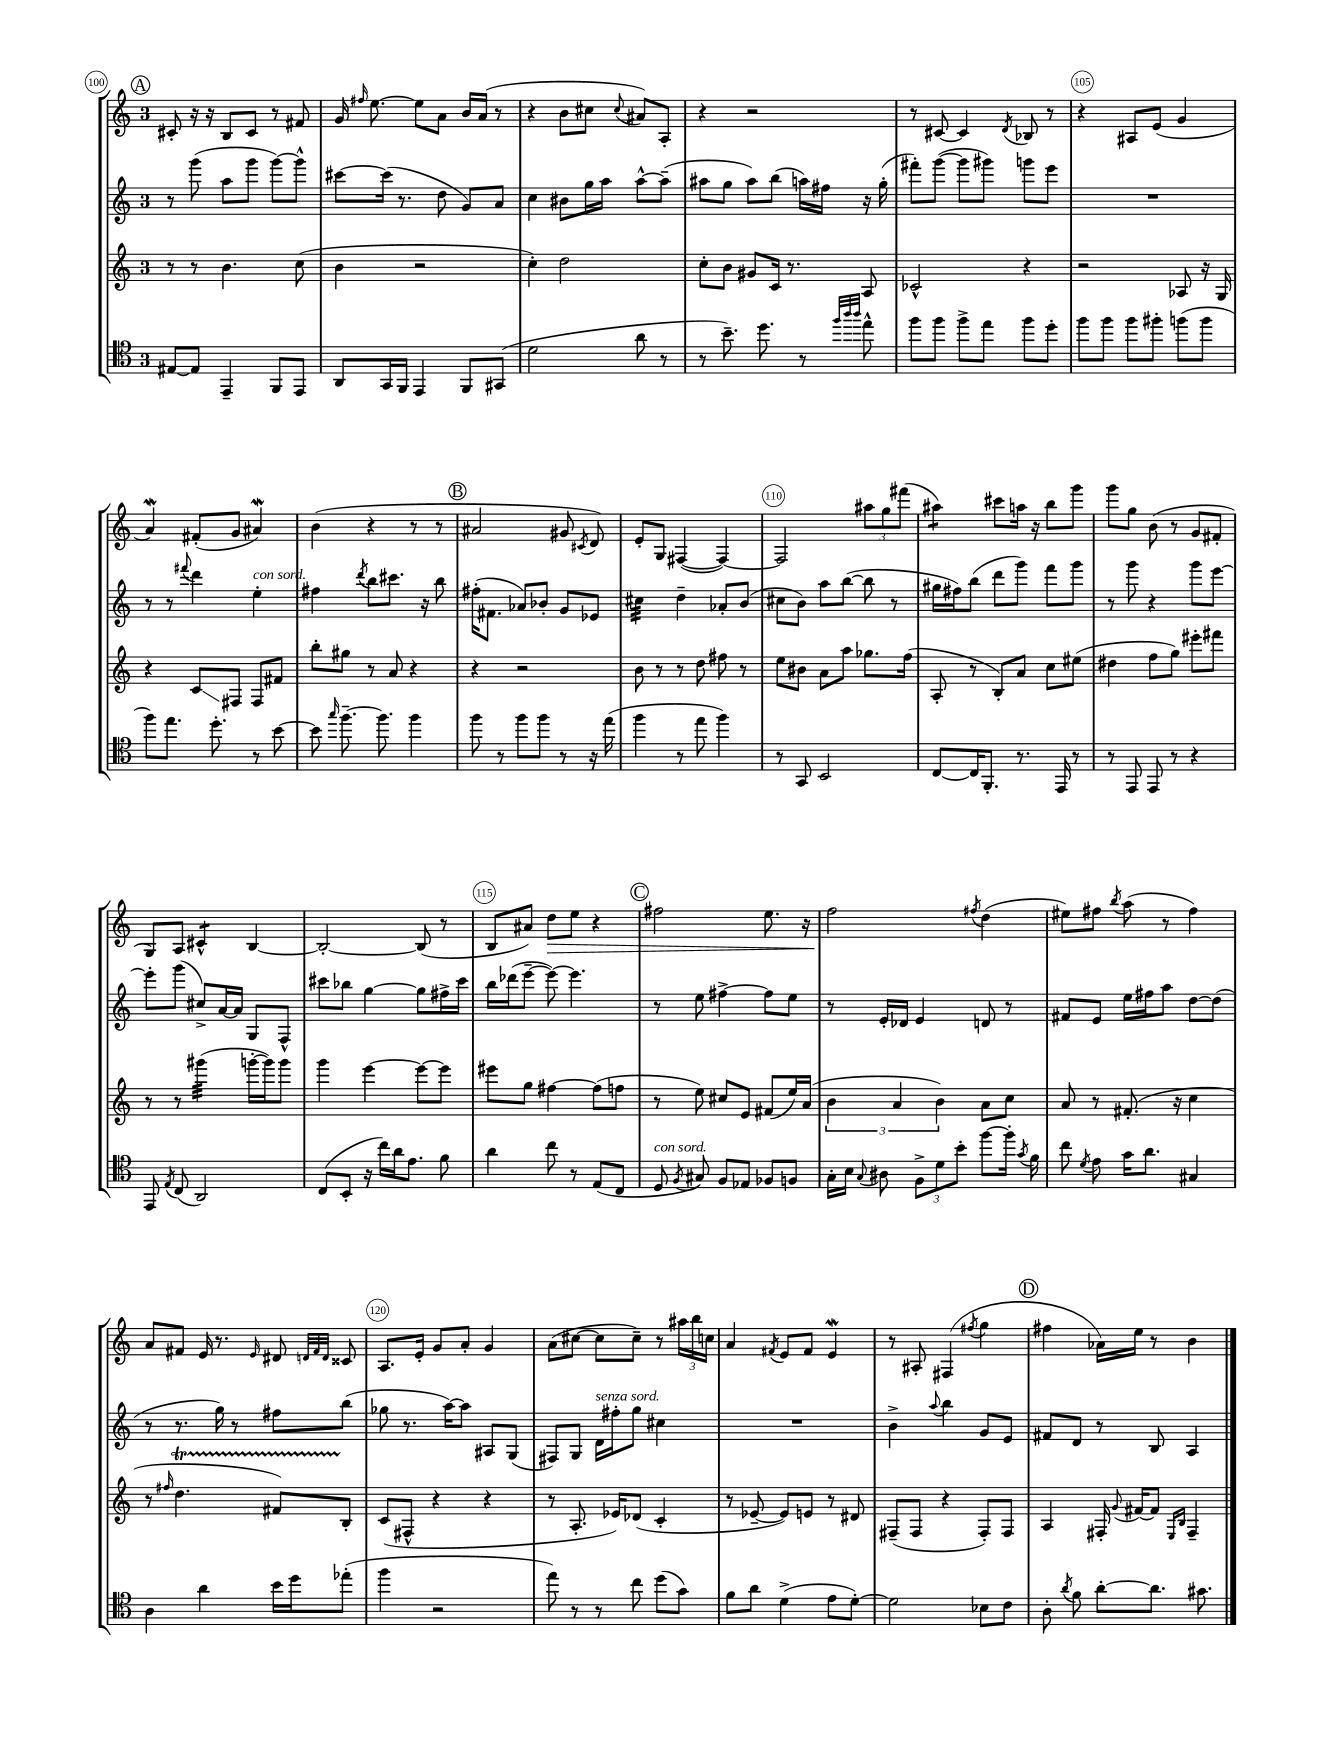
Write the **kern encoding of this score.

**kern	**kern	**kern	**kern
*staff4	*staff3	*staff2	*staff1
*clefC4	*clefG2	*clefG2	*clefG2
*k[]	*k[]	*k[]	*k[]
*M3/4	*M3/4	*M3/4	*M3/4
[8E#	8r	8r	8c#'
8E#]	8r	(8ggg	16r
.	.	.	16r
4EE~	4.b	8aa	8B
.	.	8ggg	8c#
8FF	.	[8ggg)	8r
8EE	(8cc	8ggg^^]	8f#
=	=	=	=
8AA	4b	[8ccc#	16g
.	.	.	16qqff#
.	.	.	[8.ee
16GG	.	(16ccc#]	.
16FF	.	8.r	.
4EE	2r	.	8ee]
.	.	8dd	8a
8FF	.	8g)	16b
.	.	.	(16a
(8GG#	.	8a	8r
=	=	=	=
2d	4cc')	4cc	4r
.	2dd	8b#	8b
.	.	16gg	8cc#
.	.	16aa	.
.	.	.	8qqcc#
8a	.	[8aa^^	8a#)
8r	.	(8aa~]	8A'
=	=	=	=
8r	8cc'	8aa#	4r
8.b~)	8b	8gg	.
.	8g#	8aa#)	2r
8.dd	.	.	.
.	16c	(8bb	.
.	8.r	.	.
8r	.	16aa)	.
.	.	16ff#	.
32qqff	.	.	.
32qqaa	.	.	.
32qqaa	.	.	.
8ee^^	8A	16r	.
.	.	(16gg'	.
=	=	=	=
8ff	2c-^^	8fff#')	8r
8ff	.	([8ggg	[8c#
8ff^	.	8ggg]	4c#]
8ee	.	8ggg#)	.
.	.	.	8qd
8ff	4r	8ggg	8B-
8dd'	.	8eee	8r
=	=	=	=
8ff	2r	2.r	4r
8ff	.	.	.
8ff	.	.	8A#
8ff#'	.	.	(8e
(8ff	8A-	.	4g
8ff	16r	.	.
.	16G	.	.
=	=	=	=
8ff)	4r	8r	4a)
8.ee	.	8r	.
.	.	8qqfff#	.
.	8c	4ddd	(8f#'
8.dd'	.	.	.
.	8F#	.	8g
8r	8F#	4ee'	4a#)
[8b	8f#	.	.
=	=	=	=
8b]	8bb'	4ff#	(4b
16qqgg	.	.	.
[8.ff~	8gg#	.	.
.	.	8qddd	.
.	8r	8bb	4r
8.ff]	.	.	.
.	8a	8.ccc#	.
4ff	4r	.	8r
.	.	16r	.
.	.	8bb	8r
=	=	=	=
8ff	4r	(16ff#'	2a#
.	.	8.f#	.
8r	.	.	.
8ff	2r	8a-)	.
8ff	.	8b-'	.
8r	.	8g	8g#
.	.	.	8qc#
16r	.	8e-	8d)
(16ee	.	.	.
=	=	=	=
4ff	8b	4cc#	8e'
.	8r	.	8G
8r	8r	4dd~	([4F#
8ee	8dd	.	.
4ff)	8ff#	8a-'	4F#_)
.	8r	(8b	.
=	=	=	=
8r	8ee	8cc#	2F#]
8GG	8b#	8b)	.
2BB	8a	8aa	.
.	8aa	([8bb	.
.	8.gg-	8bb]	12aa#
.	.	.	12gg
.	.	8r	.
.	.	.	(12fff#
.	(16ff	.	.
=	=	=	=
[8C	8A'	16gg#	4aa#)
.	.	16ff#)	.
16C]	8r	(8bb	.
8.FF'	.	.	.
.	8B')	8ddd	8ccc#
8.r	8a	8ggg)	16aa
.	.	.	16r
.	8cc	8fff	8bb
16EE	.	.	.
8r	(8ee#	8ggg	8ggg
=	=	=	=
8r	4dd#	8r	8ggg
8EE	.	8ggg	8gg
8EE	8ff	4r	(8b
8r	8gg)	.	8r
4r	8eee#'	8ggg	8g
.	8fff#	[8eee	8f#'
=	=	=	=
8EE	8r	8eee']	8G)
8qE	.	.	.
(8C	8r	(8ggg	8A
2AA)	(4ggg#	8cc#^)	4c#^^
.	.	[16a	.
.	.	16a]	.
.	[16ggg'	8G	[4B
.	16ggg])	.	.
.	8ggg	8F^^	.
=	=	=	=
(8C	4ggg	8ccc#	2B'_
8BB'	.	8bb-	.
16r	[4eee	[4gg	.
16cc)	.	.	.
16a	.	.	.
8.e	.	.	.
.	8eee_	8gg]	(8B]
8f	8eee]	16ff#^	8r
.	.	16ccc#	.
=	=	=	=
4a	8eee#	16bb	8B
.	.	(16ddd-	.
.	8gg	[8eee~	8a#)
8cc	[4ff#	8eee_)	8dd
8r	.	4.eee]	8ee
(8E	(8ff#]	.	4r
8C	8ff	.	.
=	=	=	=
8D	8r	8r	2ff#
8qF	.	.	.
8G#)	8ee)	8ee	.
8F	8cc#	[4ff#^	.
8E-	8e	.	.
8F-	(8f#	8ff#]	8.ee
8F	16ee)	8ee	.
.	(16a	.	16r
=	=	=	=
16G'	6b	8r	2ff
16B	.	.	.
8qqG	.	.	.
8A#	.	16e'	.
.	6a	.	.
.	.	16d-	.
12F^	.	4e	.
12d	6b)	.	.
12b'	.	.	.
.	.	.	8qff#
[8ff	8a	8d	(4dd
16ff']	8cc	8r	.
8qg	.	.	.
16f	.	.	.
=	=	=	=
8cc	8a	8f#	8ee#)
8qd	.	.	.
8e	8r	8e	8ff#
.	.	.	8qbb
16g	(8.f#'	16ee	(8aa
8.a	.	16ff#	.
.	.	8aa	8r
.	16r	.	.
4G#	4cc	[8dd	4ff#)
.	.	(8dd]	.
=	=	=	=
4A	8r	8r	8a
.	16qqff#	.	.
.	4.dd	8.r	8f#
4a	.	.	16e
.	.	16gg)	8.r
.	.	8r	.
.	.	.	16qqe
16b	8f#)	8ff#	8d#
16dd	.	.	.
.	.	.	32qqd
.	.	.	32qqf#
.	.	.	32qqd
(8ee-'	8B'	(8bb	8c##
=	=	=	=
4ff	(8c	8gg-	8.A
.	8F#^^	8.r	.
.	.	.	16e'
2r	4r	.	8g
.	.	[16aa)	.
.	.	8aa]	8a'
.	4r	8A#	4g
.	.	(8G	.
=	=	=	=
8ee)	8r	8F#)	(8a
8r	8.A'	8G	[8cc#
8r	.	16d	8cc#]
.	16e-)	16ff#'	.
8cc	(8d-	8gg	8cc#~)
(8dd	4c'	4cc#	8r
8g)	.	.	24aa#
.	.	.	24bb
.	.	.	24cc
=	=	=	=
8f	8r	2.r	4a
8a	[8e-~	.	.
.	.	.	8qf#
(4d^	8e-])	.	8e
.	8e	.	8f#
8e	8r	.	4e
[8d')	8d#	.	.
=	=	=	=
2d]	(8F#~	4b^	8r
.	8F#	.	8A#'
.	.	8qqaa	.
.	4r	4bb	(4F#
.	.	.	8qff#
8B-	8F#')	8g	4gg
8c	8F#	8e	.
=	=	=	=
8A'	4A	8f#	4ff#
8qa	.	.	.
8f	.	8d	.
[8a'	16F#'	8r	16a-)
.	8qqg	.	.
.	[16f#	.	16ee
8.a]	8f#]	8B	8r
.	16qqE	.	.
.	16qqB	.	.
.	4F#~	4A	4b
8.g#	.	.	.
==	==	==	==
*-	*-	*-	*-
